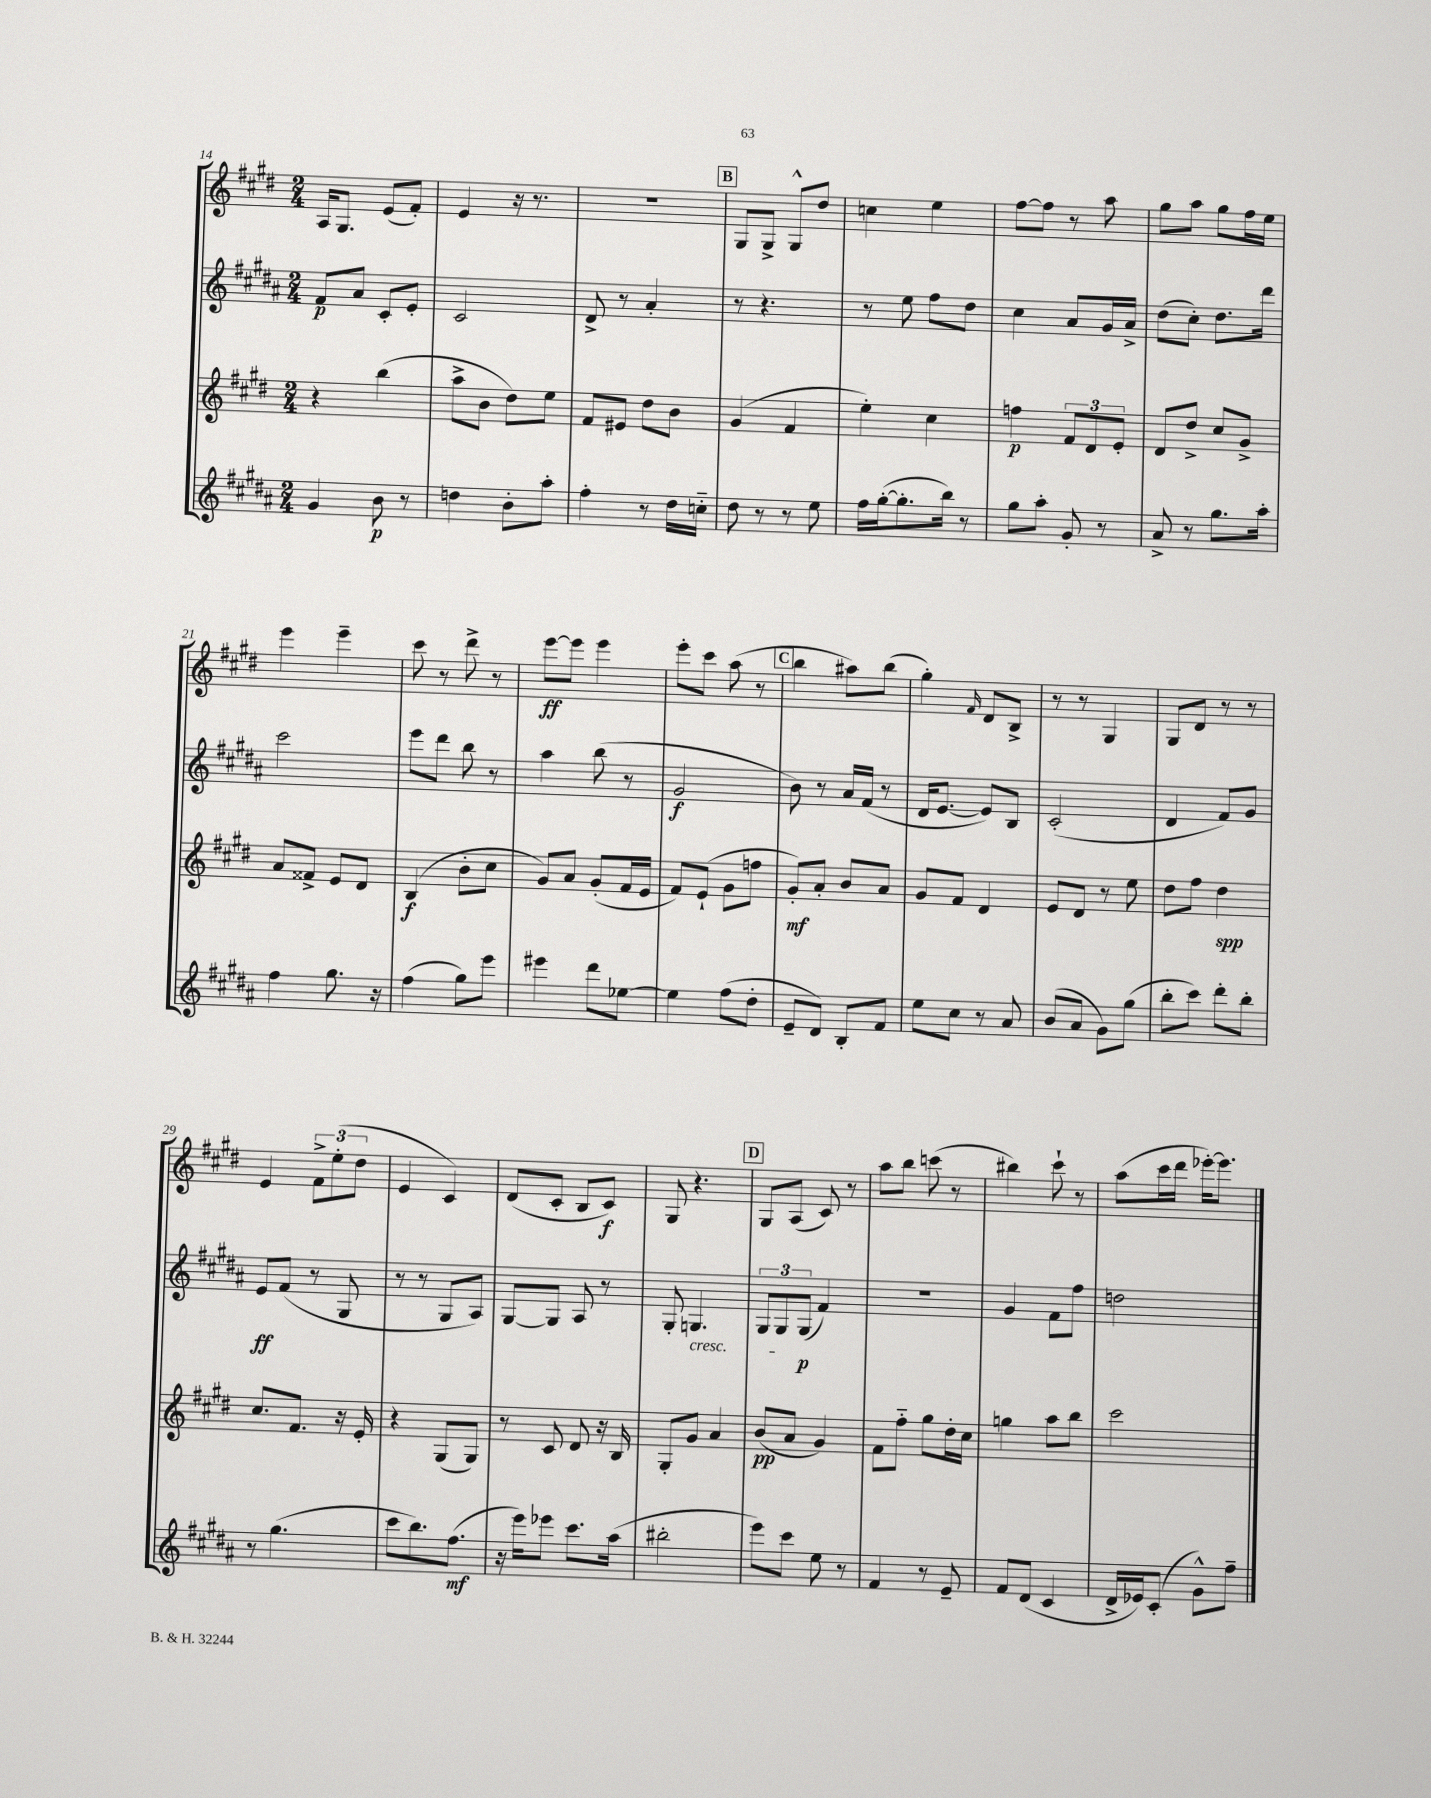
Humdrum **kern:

**kern	**kern	**kern	**kern
*staff4	*staff3	*staff2	*staff1
*clefG2	*clefG2	*clefG2	*clefG2
*k[f#c#g#d#a#]	*k[f#c#g#d#]	*k[f#c#g#d#a#]	*k[f#c#g#d#]
*M2/4	*M2/4	*M2/4	*M2/4
4g#	4r	8f#	16A
.	.	.	8.G#
.	.	8a#	.
8b	(4bb	8c#'	(8e
8r	.	8e'	8f#')
=	=	=	=
4dd	8aa^	2c#	4e
.	8b	.	.
8b'	8dd#)	.	16r
.	.	.	8.r
8aa#'	8ee	.	.
=	=	=	=
4ff#'	8f#	8d#^	2r
.	8e#	8r	.
8r	8dd#	4a#'	.
16dd#	8b	.	.
16cc'~	.	.	.
=	=	=	=
8dd#	(4g#	8r	8G#
8r	.	4.r	8G#^
8r	4f#	.	8G#^^
8ee	.	.	8dd#
=	=	=	=
16ff#	4ee')	8r	4cc
([16gg#'	.	.	.
8.gg#']	.	8ee	.
.	4cc#	8ff#	4ee
16bb)	.	.	.
8r	.	8dd#	.
=	=	=	=
8gg#	4ff	4cc#	[8ff#
8aa#'	.	.	8ff#]
8g#'	12f#	8a#	8r
.	12d#	.	.
8r	.	16g#	8aa
.	12e'	.	.
.	.	16a#^	.
=	=	=	=
8a#^	8d#	(8dd#	8gg#
8r	8dd#^	8cc#')	8aa
8.gg#	8cc#	8.dd#	8gg#
.	8g#^	.	16ff#
16aa#'	.	16ddd#	16ee
=	=	=	=
4ff#	8a	2ccc#	4eee
.	8f##^	.	.
8.gg#	8e	.	4eee~
.	8d#	.	.
16r	.	.	.
=	=	=	=
(4ff#	(4B	8eee	8ccc#
.	.	8ddd#	8r
8gg#)	8b'	8bb	8ddd#^
8eee	8cc#	8r	8r
=	=	=	=
4eee#	8g#)	4aa#	[8eee
.	8a	.	8eee]
8ddd#	(8g#'	(8bb	4eee
[8ee-	16f#	8r	.
.	16e	.	.
=	=	=	=
4ee-]	8f#)	2g#	8eee'
.	(8e`	.	8ccc#
(8ff#	8g#	.	(8aa
8dd#'	8ff	.	8r
=	=	=	=
8e~	8g#')	8b)	4bb
8d#)	8a'	8r	.
8B'	8b	16a#	8aa#)
.	.	(16f#	.
8f#	8a	8r	(8bb
=	=	=	=
8ee	8g#	16d#	4gg#')
.	.	[8.e	.
8cc#	8f#	.	.
.	.	.	16qqf#
8r	4d#	8e])	8d#
8a#	.	8B	8B^
=	=	=	=
(8b	8e	(2c#'	8r
8a#	8d#	.	8r
8g#)	8r	.	4G#
(8gg#	8ee	.	.
=	=	=	=
8bb'	8dd#	4d#	8G#
8ccc#)	8ff#	.	8d#
8ddd#'	4dd#	8f#)	8r
8bb'	.	8g#	8r
=	=	=	=
8r	8.cc#	8e	4e
(4.gg#	.	(8f#	.
.	8.f#	.	.
.	.	8r	12f#^
.	.	.	(12ee'
.	16r	8G#	.
.	.	.	12dd#
.	16e'	.	.
=	=	=	=
8ccc#	4r	8r	4e
8.bb)	.	8r	.
.	(8G#	8G#	4c#)
(8.ff#	.	.	.
.	8G#)	8A#)	.
=	=	=	=
16r	8r	[8G#	(8d#
16eee)	.	.	.
8eee-	8c#	8G#]	8c#'
8.ccc#	8d#	8A#	8B
.	16r	8r	8c#)
(16aa#	16B	.	.
=	=	=	=
2bb#'	8G#'	8G#'	8G#
.	8g#	4.G	4.r
.	4a	.	.
=	=	=	=
8eee)	(8b	12G#	8G#
.	.	12G#	.
8ccc#	8a	.	(8A
.	.	(12G#	.
8ee	4g#)	4f#)	8c#)
8r	.	.	8r
=	=	=	=
4f#	8f#	2r	8aa
.	8ff#'~	.	8bb
8r	8gg#	.	(8ccc
8e~	16dd#'	.	8r
.	16cc#	.	.
=	=	=	=
8f#	4gg	4g#	4bb#)
(8d#	.	.	.
4c#	8aa	8f#	8ccc#`
.	8bb	8ff#	8r
=	=	=	=
16d#^	2ccc#	2dd	(8aa
16e-)	.	.	.
(8c#'	.	.	16ccc#
.	.	.	16ddd#
8g#^^)	.	.	[16eee-')
.	.	.	8.eee-]
8ff#~	.	.	.
==	==	==	==
*-	*-	*-	*-
